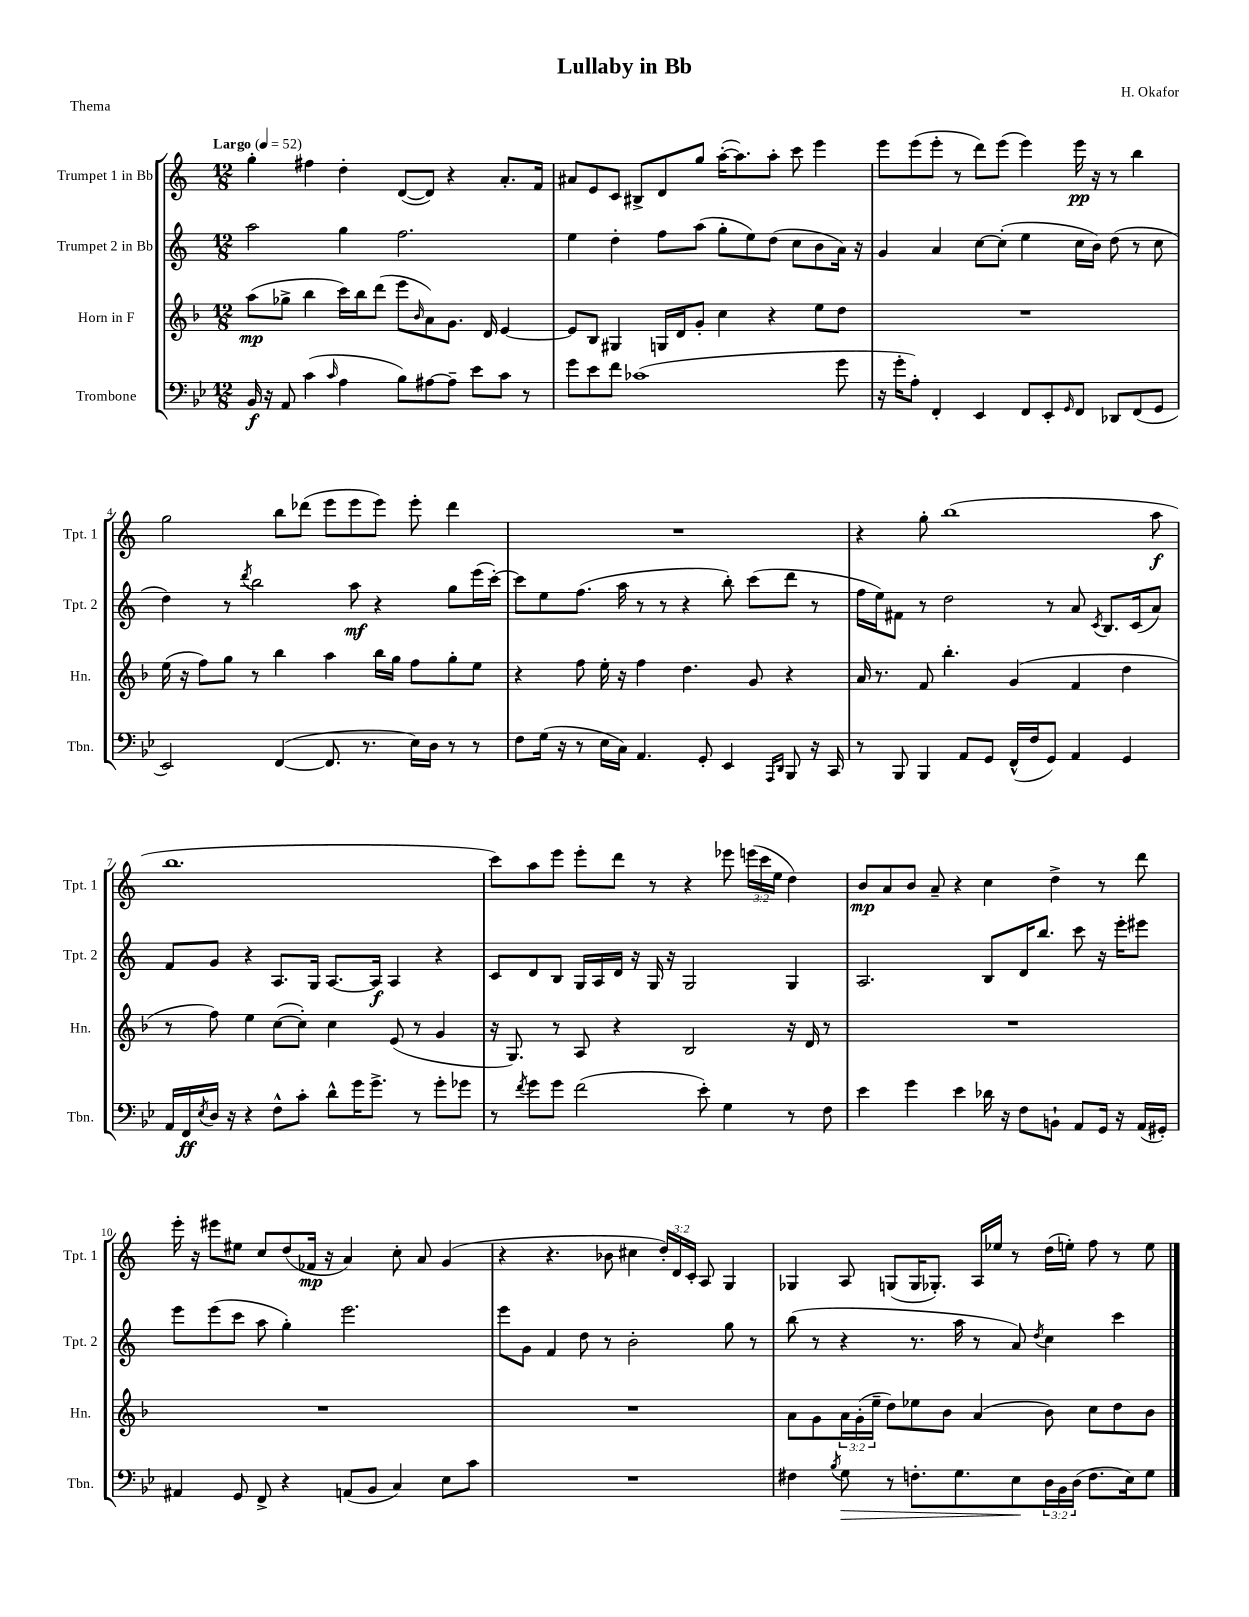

**kern	**dynam	**kern	**dynam	**kern	**dynam	**kern	**dynam
*part4	*part4	*part3	*part3	*part2	*part2	*part1	*part1
*staff4	*staff4	*staff3	*staff3	*staff2	*staff2	*staff1	*staff1
*I"Trombone	*	*I"Horn in F	*	*I"Trumpet 2 in Bb	*	*I"Trumpet 1 in Bb	*
*I'Tbn.	*	*I'Hn.	*	*I'Tpt. 2	*	*I'Tpt. 1	*
*clefF4	*	*clefG2	*	*clefG2	*	*clefG2	*
*k[b-e-]	*	*k[b-]	*	*k[]	*	*k[]	*
*M12/8	*	*M12/8	*	*M12/8	*	*M12/8	*
*MM52	*	*MM52	*	*MM52	*	*MM52	*
=1	=1	=1	=1	=1	=1	=1	=1
!	!	!	!	!	!	!LO:TX:a:B:t=Largo	!
16BB-/	f	(8aa\L	mp	2aa\	.	4gg'\	.
16r	.	.	.	.	.	.	.
8AA/	.	8gg-X^\J	.	.	.	.	.
(4c\	.	4bb-\	.	.	.	4ff#X\	.
16qqc/	.	.	.	.	.	.	.
4A\	.	16ccc\LL)	.	4gg\	.	4dd'\	.
.	.	16bb-\J	.	.	.	.	.
.	.	(8ddd\J	.	.	.	.	.
8B-\L)	.	8eee\L	.	2.ff\	.	([8d/L	.
.	.	16qqb-/	.	.	.	.	.
[8A#X\	.	8a\)	.	.	.	8d/J])	.
8A#~\J]	.	8.g\J	.	.	.	4r	.
8e-\L	.	.	.	.	.	.	.
.	.	16d/	.	.	.	.	.
8c\J	.	[4e/	.	.	.	8.a'/L	.
8r	.	.	.	.	.	.	.
.	.	.	.	.	.	16f/Jk	.
=2	=2	=2	=2	=2	=2	=2	=2
8g\L	.	8e/L]	.	4ee\	.	8a#X/L	.
8e-\	.	8B-/J	.	.	.	8e/	.
8f\J	.	4G#X/	.	4dd'\	.	8c/J	.
(1c-X	.	.	.	.	.	8B#X^/L	.
.	.	16Gn/LL	.	8ff\L	.	8d/	.
.	.	16d/J	.	.	.	.	.
.	.	8g'/J	.	(8aa\J	.	8gg/J	.
.	.	4cc\	.	8gg'\L	.	([16aa'\KL	.
.	.	.	.	.	.	8.aa\])	.
.	.	.	.	8ee\)	.	.	.
.	.	4r	.	(8dd\J	.	8aa'\J	.
.	.	.	.	8cc\L	.	8ccc\	.
.	.	8ee\L	.	8b\	.	4eee\	.
8g\	.	8dd\J	.	16a\Jk)	.	.	.
.	.	.	.	16r	.	.	.
=3	=3	=3	=3	=3	=3	=3	=3
16r	.	1.r	.	4g/	.	8eee\L	.
16g'\KL	.	.	.	.	.	.	.
8A'\J)	.	.	.	.	.	(8eee\	.
4FF'/	.	.	.	4a/	.	8eee'\J	.
.	.	.	.	.	.	8r	.
4EE-/	.	.	.	[8cc\L	.	8ddd\L)	.
.	.	.	.	(8cc'\J]	.	(8eee\J	.
8FF/L	.	.	.	4ee\	.	4eee\)	.
8EE-'/	.	.	.	.	.	.	.
16qqGG/	.	.	.	.	.	.	.
8FF/J	.	.	.	16cc\LL	.	16eee\	pp
.	.	.	.	16b\JJ)	.	16r	.
8DD-X/L	.	.	.	(8dd\	.	8r	.
(8FF/	.	.	.	8r	.	4bb\	.
8GG/J	.	.	.	8cc\	.	.	.
!!LO:LB:g=z
=4	=4	=4	=4	=4	=4	=4	=4
2EE-/)	.	(16ee\	.	4dd\)	.	2gg\	.
.	.	16r	.	.	.	.	.
.	.	8ff\L)	.	.	.	.	.
.	.	8gg\J	.	8r	.	.	.
.	.	.	.	8qddd/	.	.	.
.	.	8r	.	2bb\	.	.	.
([4FF/	.	4bb-\	.	.	.	8bb\L	.
.	.	.	.	.	.	(8ddd-X\J	.
8.FF/]	.	4aa\	.	.	.	8eee\L	.
.	.	.	.	8aa\	mf	8eee\	.
8.r	.	.	.	.	.	.	.
.	.	16bb-\LL	.	4r	.	8eee\J)	.
.	.	16gg\JJ	.	.	.	.	.
16E-\LL)	.	8ff\L	.	.	.	8eee'\	.
16D\JJ	.	.	.	.	.	.	.
8r	.	8gg'\	.	8gg\L	.	4ddd-\	.
8r	.	8ee\J	.	(16eee\L	.	.	.
.	.	.	.	[16ccc'\JJ)	.	.	.
=5	=5	=5	=5	=5	=5	=5	=5
8F\L	.	4r	.	8ccc\L]	.	1.r	.
(16G\Jk	.	.	.	8ee\	.	.	.
16r	.	.	.	.	.	.	.
8r	.	8ff\	.	(8.ff\J	.	.	.
16E-\LL	.	16ee'\	.	.	.	.	.
16C\JJ)	.	16r	.	16aa\	.	.	.
4.AA/	.	4ff\	.	8r	.	.	.
.	.	.	.	8r	.	.	.
.	.	4.dd\	.	4r	.	.	.
8GG'/	.	.	.	.	.	.	.
4EE-/	.	.	.	8bb'\)	.	.	.
.	.	8g/	.	(8ccc\L	.	.	.
16qqAAA/LL	.	.	.	.	.	.	.
16qqDD/JJ	.	.	.	.	.	.	.
8BBB-/	.	4r	.	8ddd\J	.	.	.
16r	.	.	.	8r	.	.	.
16CC/	.	.	.	.	.	.	.
=6	=6	=6	=6	=6	=6	=6	=6
8r	.	16a/	.	16ff\LL	.	4r	.
.	.	8.r	.	16ee\J)	.	.	.
8BBB-/	.	.	.	8f#X\J	.	.	.
4BBB-/	.	8f/	.	8r	.	8gg'\	.
.	.	4.bb-'\	.	2dd\	.	(1bb	.
8AA/L	.	.	.	.	.	.	.
8GG/J	.	.	.	.	.	.	.
(16FF^^/LL	.	(4g/	.	.	.	.	.
16F/J	.	.	.	.	.	.	.
8GG/J)	.	.	.	8r	.	.	.
4AA/	.	4f/	.	8a/	.	.	.
.	.	.	.	8qc/	.	.	.
.	.	.	.	8.B/L	.	.	.
4GG/	.	4dd\	.	.	.	.	.
.	.	.	.	(16c/k	.	.	.
.	.	.	.	8a/J)	.	8aa\	f
!!LO:LB:g=z
=7	=7	=7	=7	=7	=7	=7	=7
16AA/LL	.	8r	.	8f/L	.	1.bb	.
16FF/	ff	.	.	.	.	.	.
8qE-/	.	.	.	.	.	.	.
16D/JJ	.	8ff\)	.	8g/J	.	.	.
16r	.	.	.	.	.	.	.
4r	.	4ee\	.	4r	.	.	.
8F^^\L	.	([8cc\L	.	8.A/L	.	.	.
8c'\J	.	8cc'\J])	.	.	.	.	.
.	.	.	.	16G/Jk	.	.	.
8d^^\L	.	4cc\	.	[8.A/L	.	.	.
16g\K	.	.	.	.	.	.	.
8.g^\J	.	.	.	16A/Jk]	f	.	.
.	.	(8e/	.	4A/	.	.	.
8r	.	8r	.	.	.	.	.
8g'\L	.	4g/	.	4r	.	.	.
8g-X\J	.	.	.	.	.	.	.
=8	=8	=8	=8	=8	=8	=8	=8
8r	.	16r	.	8c/L	.	8ccc\L)	.
.	.	8.G/)	.	.	.	.	.
8qf/	.	.	.	.	.	.	.
8g\L	.	.	.	8d/	.	8aa\	.
8g\J	.	8r	.	8B/J	.	8eee\J	.
(2f\	.	8A/	.	16G/LL	.	8eee'\L	.
.	.	.	.	16A/	.	.	.
.	.	4r	.	16d/JJ	.	8ddd\J	.
.	.	.	.	16r	.	.	.
.	.	.	.	16G/	.	8r	.
.	.	.	.	16r	.	.	.
.	.	2B-/	.	2G/	.	4r	.
8e-'\)	.	.	.	.	.	.	.
4G\	.	.	.	.	.	8eee-X\	.
.	.	.	.	.	.	(24eeen\LL	.
.	.	.	.	.	.	24ccc\	.
.	.	.	.	.	.	24ee\JJ	.
8r	.	16r	.	4G/	.	4dd\)	.
.	.	16d/	.	.	.	.	.
8F\	.	8r	.	.	.	.	.
=9	=9	=9	=9	=9	=9	=9	=9
4e-\	.	1.r	.	2.A/	.	8b/L	mp
.	.	.	.	.	.	8a/	.
4g\	.	.	.	.	.	8b/J	.
.	.	.	.	.	.	8a~/	.
4e-\	.	.	.	.	.	4r	.
16d-X\	.	.	.	8B/L	.	4cc\	.
16r	.	.	.	.	.	.	.
8F\L	.	.	.	16d/K	.	.	.
.	.	.	.	8.bb/J	.	.	.
8BBn`\J	.	.	.	.	.	4dd^\	.
8AA/L	.	.	.	8ccc\	.	.	.
16GG/Jk	.	.	.	16r	.	8r	.
16r	.	.	.	16eee'\KL	.	.	.
(16AA/LL	.	.	.	8eee#X\J	.	8ddd\	.
16GG#X'/JJ)	.	.	.	.	.	.	.
!!LO:LB:g=z
=10	=10	=10	=10	=10	=10	=10	=10
4AA#X/	.	1.r	.	8eee\L	.	16eee'\	.
.	.	.	.	.	.	16r	.
.	.	.	.	(8eee\	.	8eee#X\L	.
8GG/	.	.	.	8ccc\J	.	8ee#X\J	.
8FF^/	.	.	.	8aa\	.	8cc/L	.
4r	.	.	.	4gg'\)	.	(8dd/	.
.	.	.	.	.	.	16f-X/Jk	mp
.	.	.	.	.	.	16r	.
(8AAn/L	.	.	.	2.eee\	.	4a/)	.
8BB-/J	.	.	.	.	.	.	.
4C/)	.	.	.	.	.	8cc'\	.
.	.	.	.	.	.	8a/	.
8E-\L	.	.	.	.	.	(4g/	.
8c\J	.	.	.	.	.	.	.
=11	=11	=11	=11	=11	=11	=11	=11
1.r	.	1.r	.	8eee\L	.	4r	.
.	.	.	.	8g\J	.	.	.
.	.	.	.	4f/	.	4.r	.
.	.	.	.	8dd\	.	.	.
.	.	.	.	8r	.	8b-X\	.
.	.	.	.	2b'\	.	4cc#X\	.
.	.	.	.	.	.	24dd'/LL)	.
.	.	.	.	.	.	24d/	.
.	.	.	.	.	.	24c'/JJ	.
.	.	.	.	.	.	8A/	.
.	.	.	.	8gg\	.	4G/	.
.	.	.	.	8r	.	.	.
=12	=12	=12	=12	=12	=12	=12	=12
4F#X\	.	8a\L	.	(8bb\	.	4G-X/	.
.	.	8g\	.	8r	.	.	.
8qB-/	.	.	.	.	.	.	.
!	!LO:HP:b	!	!	!	!	!	!
8G\	>	24a\L	.	4r	.	8A/	.
.	.	(24g'\	.	.	.	.	.
.	.	24ee~\JJ	.	.	.	.	.
8r	.	8dd\L)	.	.	.	(8Gn/L	.
8.Fn'\L	.	8ee-X\	.	8.r	.	16G/K	.
.	.	.	.	.	.	8.G-X'/J)	.
.	.	8b-\J	.	.	.	.	.
8.G\	.	.	.	16aa\	.	.	.
.	.	(4a/	.	8r	.	16A/LL	.
.	.	.	.	.	.	16ee-X/JJ	.
8E-\	.	.	.	8a/)	.	8r	.
.	.	.	.	8qdd/	.	.	.
24D\L	]	8b-\)	.	4cc\	.	(16dd\LL	.
24BB-\	.	.	.	.	.	.	.
.	.	.	.	.	.	16een'\JJ)	.
(24D\JJ	.	.	.	.	.	.	.
8.F\L	.	8cc\L	.	.	.	8ff\	.
.	.	8dd\	.	4ccc\	.	8r	.
16E-\k)	.	.	.	.	.	.	.
8G\J	.	8b-\J	.	.	.	8ee\	.
==	==	==	==	==	==	==	==
*-	*-	*-	*-	*-	*-	*-	*-
